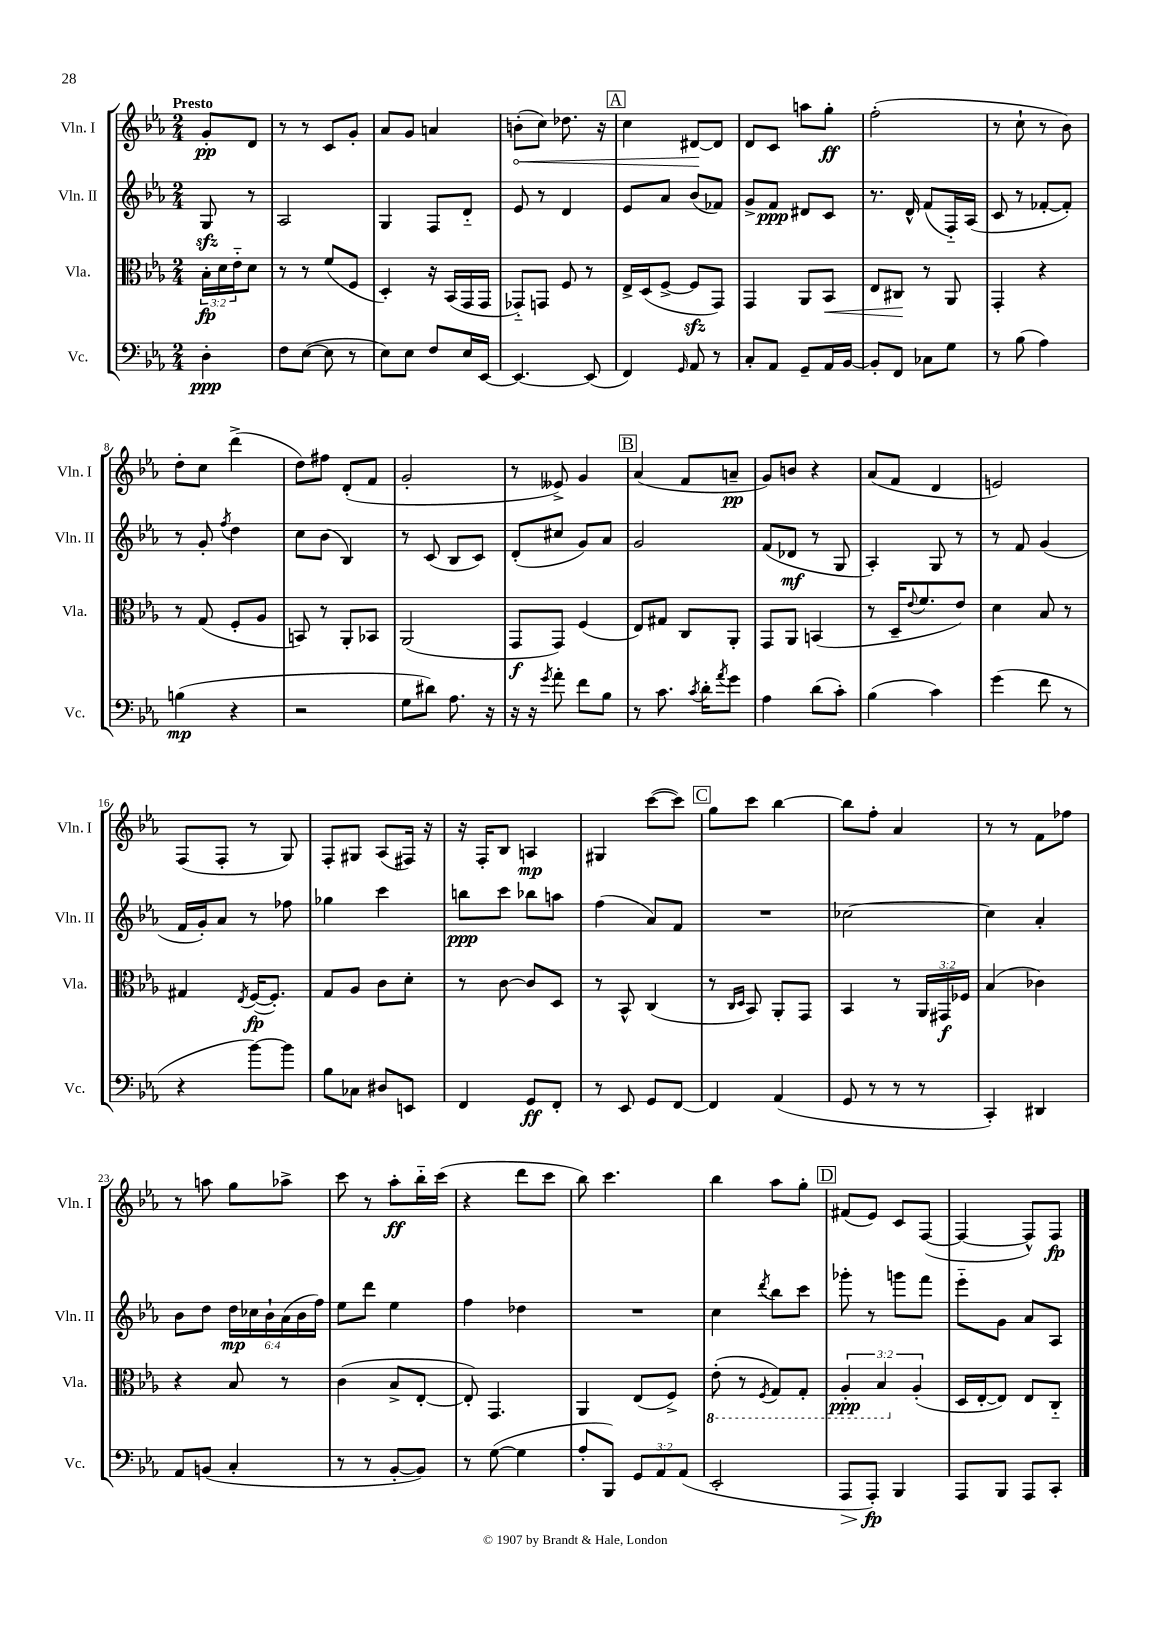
<<
\new StaffGroup <<
\new Staff = "s0" \with { instrumentName = "Vln. I" shortInstrumentName = "Vln. I" } {
    \clef treble \key ees \major \numericTimeSignature \time 2/4 \partial 4 \tempo "Presto"
    g'8-.\pp d'8 |
    r8 r8 c'8 g'8-. |
    aes'8 g'8 a'4 |
    \once \override Hairpin.circled-tip = ##t b'8-.\<( c''8) des''8. r16 |
    \mark \markup { \box "A" } c''4 dis'8~\! dis'8 |
    d'8 c'8 a''8 g''8-.\ff |
    f''2-.( |
    r8 c''8-! r8 bes'8) |
    d''8-. c''8 d'''4->( |
    d''8) fis''8 d'8-.( f'8 |
    g'2-. |
    r8 eeses'8->) g'4 |
    \mark \markup { \box "B" } aes'4( f'8 a'8--\pp |
    g'8) b'8 r4 |
    aes'8( f'8 d'4 |
    e'2) |
    f8( f8-. r8 g8) |
    f8-. gis8 aes8( fis16) r16 |
    r16 f16-. bes8 a4\mp |
    gis4 c'''8~( c'''8) |
    \mark \markup { \box "C" } g''8 c'''8 bes''4~ |
    bes''8 f''8-. aes'4 |
    r8 r8 f'8 fes''8 |
    r8 a''8 g''8 aes''8-> |
    c'''8 r8 aes''8-.\ff bes''16-_ c'''16( |
    r4 d'''8 c'''8 |
    bes''8) c'''4. |
    bes''4 aes''8 g''8-. |
    \mark \markup { \box "D" } fis'8( ees'8) c'8 f8~( |
    f4~ f8-^) f8\fp \bar "|." |
}
\new Staff = "s1" \with { instrumentName = "Vln. II" shortInstrumentName = "Vln. II" } {
    \clef treble \key ees \major \numericTimeSignature \time 2/4 \override Staff.TupletNumber.text = #tuplet-number::calc-fraction-text \partial 4
    g8\sfz r8 |
    aes2 |
    g4 f8 d'8-_ |
    ees'8 r8 d'4 |
    \mark \markup { \box "A" } ees'8 aes'8 bes'8( fes'8) |
    g'8-> f'8\ppp dis'8 c'8 |
    r8. d'16-^ f'8( f16-_) aes16( |
    c'8 r8 fes'8~-. fes'8-.) |
    r8 g'8-. \acciaccatura { f''8 } d''4 |
    c''8 bes'8( bes4) |
    r8 c'8( bes8 c'8) |
    d'8-.( cis''8 g'8) aes'8 |
    \mark \markup { \box "B" } g'2 |
    f'8( des'8\mf r8 g8 |
    aes4-.) g8 r8 |
    r8 f'8 g'4( |
    f'16 g'16-.) aes'8 r8 fes''8 |
    ges''4 c'''4 |
    b''8\ppp c'''8 bes''8 a''8 |
    f''4( aes'8) f'8 |
    \mark \markup { \box "C" } R2 |
    ces''2~ |
    ces''4 aes'4-. |
    bes'8 d''8 \tuplet 6/4 { d''16\mp ces''16 bes'16-! aes'16( bes'16 f''16) } |
    ees''8 d'''8 ees''4 |
    f''4 des''4 |
    R2 |
    c''4 \acciaccatura { d'''8 } bes''8 c'''8 |
    \mark \markup { \box "D" } ges'''8-. r8 g'''8 f'''8 |
    ees'''8-_ g'8 aes'8 aes8 \bar "|." |
}
\new Staff = "s2" \with { instrumentName = "Vla." shortInstrumentName = "Vla." } {
    \clef alto \key ees \major \numericTimeSignature \time 2/4 \override Staff.TupletNumber.text = #tuplet-number::calc-fraction-text \partial 4
    \tuplet 3/2 { bes16-.\fp d'16 ees'16-_ } d'8 |
    r8 r8 f'8( f8 |
    d4-.) r16 bes,16( g,16 g,16 |
    ges,8-_) g,8 f8 r8 |
    \mark \markup { \box "A" } ees16-> d16( f8~-> f8\sfz g,8) |
    g,4 aes,8 bes,8\< |
    ees8 cis8\! r8 aes,8 |
    g,4-. r4 |
    r8 g8( f8-. aes8 |
    b,8) r8 aes,8-. bes,8 |
    aes,2( |
    g,8\f g,8) f4( |
    \mark \markup { \box "B" } ees8) gis8 c8 aes,8-. |
    g,8 aes,8 b,4( |
    r8 d16-- \appoggiatura { ees'8 } f'8. ees'8) |
    d'4 bes8 r8 |
    gis4 \acciaccatura { ees8 } f16~\fp( f8.-.) |
    g8 aes8 c'8 d'8-. |
    r8 c'8~ c'8 d8 |
    r8 bes,8-^ c4( |
    \mark \markup { \box "C" } r8 \grace { c16 d16 } bes,8) aes,8-. g,8 |
    bes,4 r8 \tuplet 3/2 { aes,16 gis,16\f fes16 } |
    bes4( ces'4) |
    r4 bes8 r8 |
    c'4( bes8-> ees8~-. |
    ees8-.) g,4. |
    aes,4 ees8( f8->) |
    \ottava #-1 ees8-.( r8 \acciaccatura { f,8 } g,8) g,8-. |
    \mark \markup { \box "D" } \tuplet 3/2 { aes,4-.\ppp bes,4 \ottava #0 aes4-.( } |
    d16 ees16~-. ees8) ees8 c8-_ \bar "|." |
}
\new Staff = "s3" \with { instrumentName = "Vc." shortInstrumentName = "Vc." } {
    \clef bass \key ees \major \numericTimeSignature \time 2/4 \override Staff.TupletNumber.text = #tuplet-number::calc-fraction-text \partial 4
    d4-.\ppp |
    f8 ees8~( ees8 r8 |
    ees8) ees8 f8 ees16 ees,16~ |
    ees,4.~ ees,8( |
    \mark \markup { \box "A" } f,4) \grace { g,16 } aes,8 r8 |
    c8-. aes,8 g,8-- aes,16 bes,16~ |
    bes,8-. f,8 ces8 g8 |
    r8 bes8( aes4) |
    b4\mp( r4 |
    r2 |
    g8 dis'8) aes8. r16 |
    r16 r16 \acciaccatura { g'8 } aes'8-. f'8 bes8 |
    \mark \markup { \box "B" } r8 c'8. \acciaccatura { c'8 } d'16-. \acciaccatura { aes'8 } g'8 |
    aes4 d'8( c'8-.) |
    bes4( c'4) |
    g'4( f'8 r8 |
    r4 bes'8~) bes'8 |
    bes8 ces8 dis8 e,8 |
    f,4 g,8\ff f,8-. |
    r8 ees,8 g,8 f,8~ |
    \mark \markup { \box "C" } f,4 aes,4( |
    g,8 r8 r8 r8 |
    c,4-.) dis,4 |
    aes,8 b,8( c4-. |
    r8 r8 bes,8~-. bes,8) |
    r8 g8~( g4 |
    aes8-. bes,,8) \tuplet 3/2 { g,8 aes,8 aes,8( } |
    ees,2-. |
    \mark \markup { \box "D" } aes,,8\> aes,,8-.\fp\!) bes,,4 |
    aes,,8 bes,,8 aes,,8 c,8-. \bar "|." |
}
>>
>>
